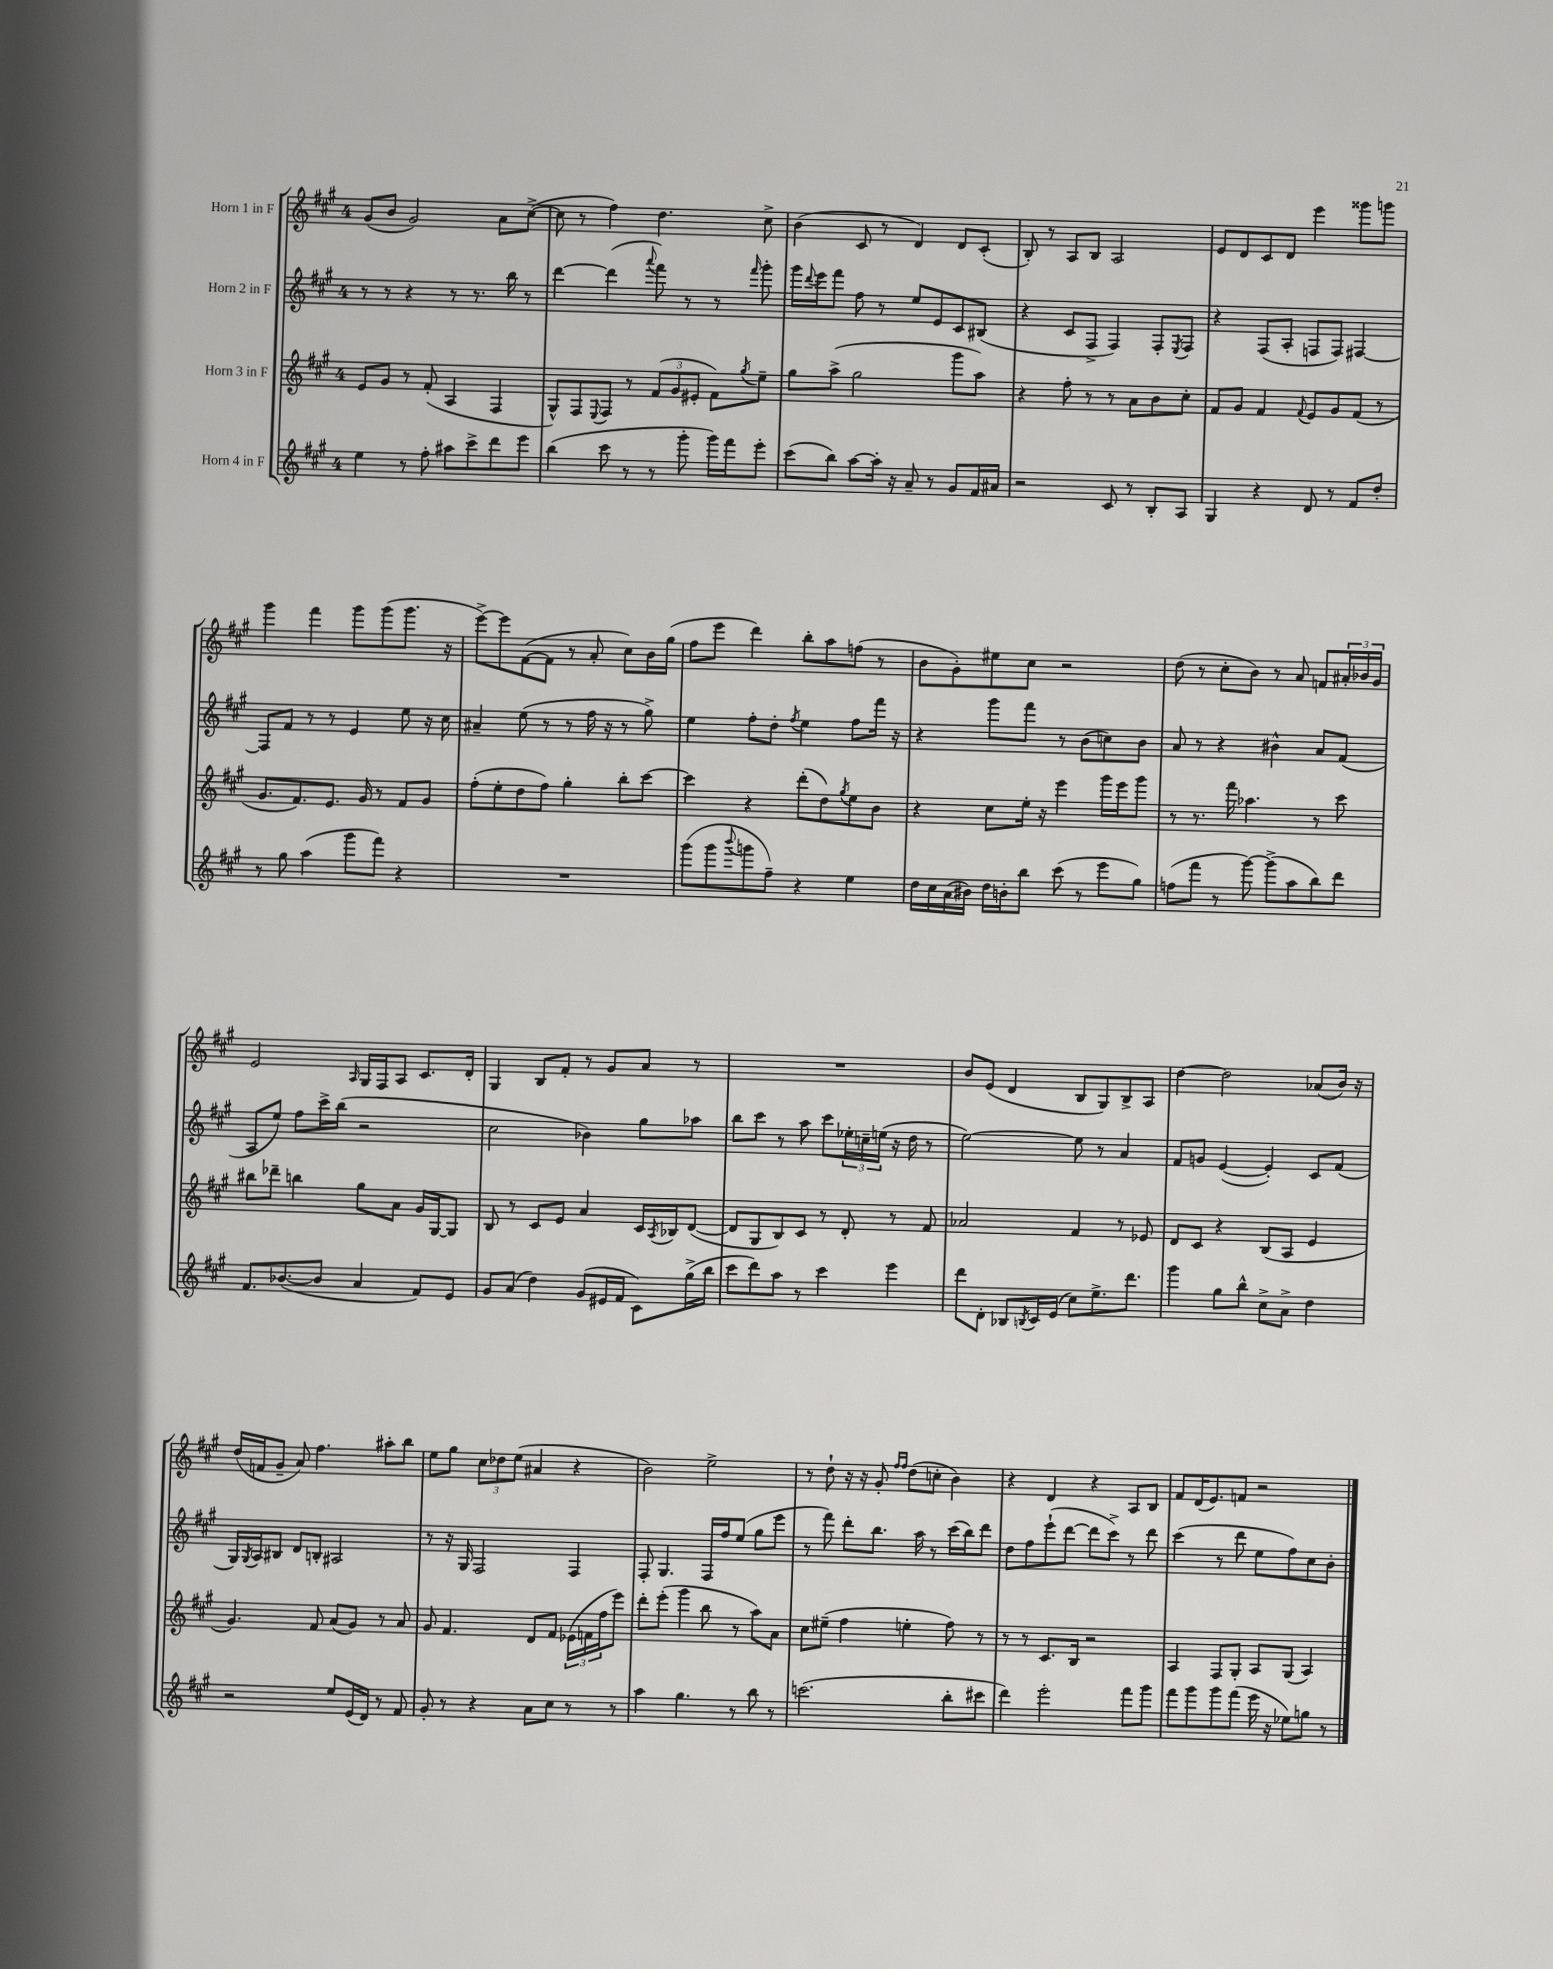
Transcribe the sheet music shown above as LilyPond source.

<<
\new StaffGroup <<
\new Staff = "s0" \with { instrumentName = "Horn 1 in F" } {
    \clef treble \key a \major \once \override Staff.TimeSignature.style = #'single-digit \time 4/4
    gis'8( b'8 gis'2) a'8 cis''8~->( |
    cis''8 r8 fis''4) d''4. cis''8-> |
    b'4( cis'8 r8 d'4) d'8 cis'8-.( |
    b8-.) r8 a8 b8 a2 |
    e'8 d'8 cis'8 d'8 e'''4 gisis'''8 g'''8 |
    gis'''4 fis'''4 gis'''8 gis'''8( gis'''8. r16 |
    e'''8~->) e'''8 fis'8~( fis'8 r8 a'8-. cis''8) b'16 gis''16( |
    fis''8 e'''8 d'''4) b''8-. a''8 f''8( r8 |
    b'8 gis'8-.) eis''8 cis''8 r2 |
    d''8( r8 cis''8-. b'8) r8 a'8 f'8 \tuplet 3/2 { ais'16-. bes'16 gis'16 } |
    e'2 \grace { a16 } gis16 fis16 a8 cis'8. d'16-. |
    gis4 b8 fis'8-. r8 gis'8 a'8 r8 |
    R1 |
    b'8 e'8( d'4 b8 gis8) b8-> a8 |
    d''4~ d''2 aes'8( b'16) r16 |
    d''16( f'16 gis'8-- a'8) fis''4. ais''8-. b''8 |
    e''8 gis''8 \tuplet 3/2 { cis''8 des''8 e''8( } ais'4 r4 |
    b'2) e''2-> |
    r8 d''8-! r16 r16 gis'8-. \grace { fis''16 fis''16 } d''8( c''8-. b'4) |
    r4 d'4 r4 a8 b8 |
    fis'8 d'16( e'8.) f'8 r2 \bar "|." |
}
\new Staff = "s1" \with { instrumentName = "Horn 2 in F" } {
    \clef treble \key a \major \once \override Staff.TimeSignature.style = #'single-digit \time 4/4
    r8 r8 r4 r8 r8. b''16 r8 |
    d'''4~ d'''4( \appoggiatura { a'''8 } fis'''8) r8 r8 \grace { fis'''16 } gis'''8-. |
    gis'''16 \appoggiatura { d'''8 } e'''16 fis'''8 fis''8 r8 e''8 e'8 cis'8 bis8( |
    r4 cis'8 fis8-> fis4) fis8-. \acciaccatura { e8 } fis8 |
    r4 fis8( a8-. f8 f8) fis4~ |
    fis8 fis'8 r8 r8 e'4 e''8 r16 cis''16 |
    ais'4-- e''8( r8 r8 fis''16 r16 r8 gis''8->) |
    e''4 fis''8-. d''8-. \acciaccatura { fis''8 } e''4 fis''8 fis'''16 r16 |
    r4 gis'''8 fis'''8 r8 b'8( c''8) b'8 |
    a'8 r8 r4 bis'4-^ a'8 fis'8( |
    a8 e''8) fis''8 cis'''16-> b''16( r2 |
    cis''2 bes'4) gis''8 aes''8 |
    b''8 cis'''8 r8 a''8 cis'''8 \tuplet 3/2 { ees''16-. c''16-- e''16( } r16 d''16 r8 |
    e''2~) e''8 r8 a'4 |
    fis'8 g'8 e'4~( e'4-.) cis'8 fis'8( |
    gis16) \acciaccatura { gis8 } a16 bis8 d'8 b8-. ais2 |
    r8 r16 gis16 fis2 fis4 |
    fis8-. gis4. fis16 fis''16 e''8( gis''8 e'''8 |
    r8 fis'''8) d'''8-. b''8. a''16 r8 cis'''16( b''16) d'''8 |
    d''8 fis''8 e'''8-!( d'''8~ d'''8 cis'''8->) r8 d'''8 |
    cis'''4( r8 d'''8 e''8 fis''8) cis''8 b'8-. \bar "|." |
}
\new Staff = "s2" \with { instrumentName = "Horn 3 in F" } {
    \clef treble \key a \major \once \override Staff.TimeSignature.style = #'single-digit \time 4/4
    e'8 gis'8 r8 fis'8-.( a4 fis4 |
    gis8-^) fis8 \appoggiatura { e8 } fis8 r8 \tuplet 3/2 { fis'8( gis'8 eis'8-. } fis'8) \acciaccatura { gis''8 } e''8-- |
    gis''8 a''8->( gis''2 gis'''8 a''8) |
    r4 fis''8-. r8 r8 a'8 b'8 cis''8-. |
    fis'8 gis'8 fis'4 \appoggiatura { fis'8 } e'8 gis'8 fis'8( r8 |
    gis'8. fis'8.) e'8. gis'16 r8 fis'8 gis'8 |
    fis''8-.( e''8-. d''8 fis''8) gis''4-. b''8-. cis'''8~ |
    cis'''4 r4 d'''8-.( d''8) \acciaccatura { gis''8 } e''8 b'8 |
    r4 cis''8 e''16-. r16 e'''4 gis'''16 e'''16 gis'''8 |
    r8 r8. fis'''16 aes''4. r8 cis'''8 |
    bis''8 des'''8-- b''4 gis''8 a'8 gis'16 gis16~ gis8 |
    b8 r8 cis'8 e'8 a'4 cis'16 \acciaccatura { a8 } bes16 d'8~( |
    d'8 gis8 b8) cis'8 r8 d'8-. r8 fis'8 |
    aes'2 fis'4 r8 ees'8 |
    d'8 cis'8 r4 b8( a8 e'4 |
    gis'4.) fis'8 a'8( gis'8) r8 a'8 |
    gis'8 fis'4. d'8 fis'8 \tuplet 3/2 { ees'16( f'16 fis''16 } e'''8) |
    d'''8-. e'''8-.( gis'''4 b''8 r8 a''8) a'8 |
    cis''8 eis''8--( fis''4 e''4-. fis''8) r8 |
    r8 r8 cis'8. b16 r2 |
    a4 fis8 gis8-. a8 gis8( a4) \bar "|." |
}
\new Staff = "s3" \with { instrumentName = "Horn 4 in F" } {
    \clef treble \key a \major \once \override Staff.TimeSignature.style = #'single-digit \time 4/4
    e''4 r8 fis''8-. ais''8 cis'''8-> d'''8 e'''8 |
    b''4( cis'''8 r8 r8 gis'''8-. gis'''16) fis'''16 e'''8-. |
    cis'''8( b''8) a''8~ a''16-. r16 a'8-- r8 gis'8 fis'16 ais'16 |
    r2 cis'8 r8 b8-. a8 |
    gis4 r4 d'8 r8 fis'8 d''8-. |
    r8 gis''8 a''4( gis'''8 fis'''8) r4 |
    R1 |
    gis'''8( gis'''8 \appoggiatura { b'''8 } g'''8 fis''8--) r4 e''4 |
    d''16 cis''16 a'16( bis'16) d''16 b'16-. b''8 cis'''8( r8 e'''8 gis''8) |
    f''8( fis'''8 r8 gis'''8~) gis'''8->( a''8 b''8) d'''8 |
    fis'8. bes'8.~( bes'8 a'4 fis'8) e'8 |
    gis'8 a'8( d''4) gis'8( eis'16 fis'16 cis'8) gis''16->( b''16 |
    cis'''8 d'''8) a''8 r8 cis'''4 e'''4 |
    d'''8 d'8-. bes8 \acciaccatura { b8 } cis'16 e'16( cis''8) e''8.-> d'''8. |
    gis'''4 gis''8 b''8-^ cis''8-> a'8-> d''4 |
    r2 e''8 e'16( d'16) r8 fis'8 |
    gis'8-. r8 r4 a'8 cis''8 r8 r8 |
    a''4 gis''4. r8 b''8 r8 |
    c'''2.( b''8-. cis'''8 |
    d'''4) e'''2-. fis'''8 gis'''8 |
    fis'''8 gis'''8 gis'''8 fis'''8( e'''16 r16 ees''8) g''8 r8 \bar "|." |
}
>>
>>
\layout { \context { \Score \remove "Bar_number_engraver" } }
